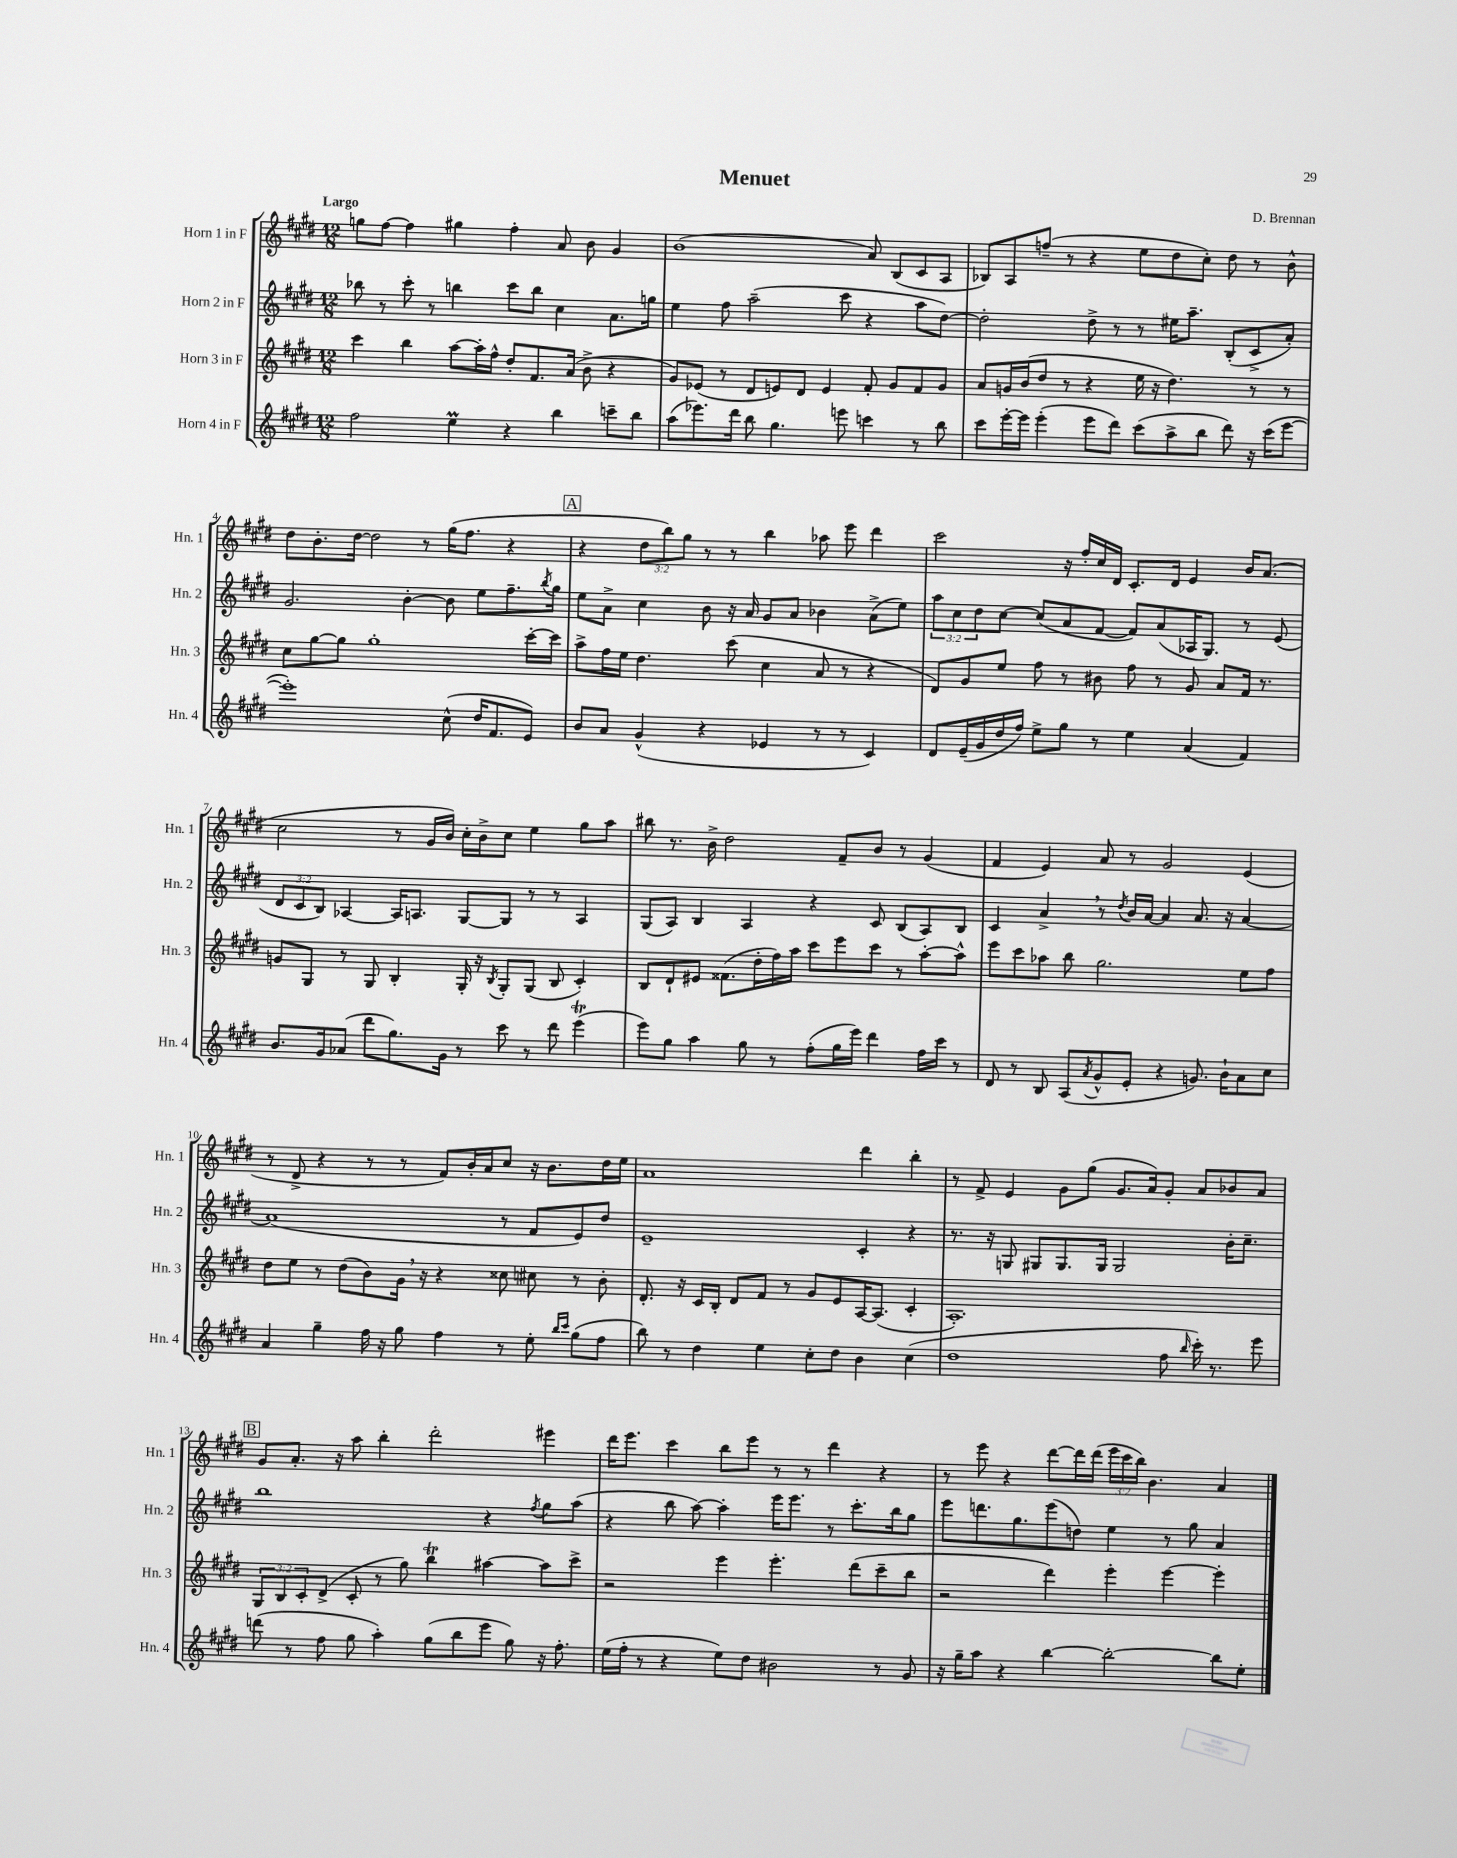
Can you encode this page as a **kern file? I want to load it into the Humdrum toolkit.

**kern	**kern	**kern	**kern
*staff4	*staff3	*staff2	*staff1
*clefG2	*clefG2	*clefG2	*clefG2
*k[f#c#g#d#]	*k[f#c#g#d#]	*k[f#c#g#d#]	*k[f#c#g#d#]
*M12/8	*M12/8	*M12/8	*M12/8
2ff#\	4ccc#\	8bb-\	8gg\L
.	.	8r	[8ff#\J
.	4bb\	8ccc#'\	4ff#\]
.	.	8r	.
4ee\	[8aa\L	4bb\	4gg#\
.	16aa'\]L	.	.
.	16ff#^^\JJ	.	.
4r	8dd#'/L	8ccc#\L	4ff#'\
.	8.f#/	8bb\J	.
4bb\	.	4cc#\	8a/
.	(16a/Jk	.	.
.	8b^\	.	8b\
8ccc~\L	4r	8.a\L	4g#/
8bb\J	.	.	.
.	.	16gg\Jk	.
=	=	=	=
(8aa\L	8g#/L)	4ee\	(1b
8.eee-\)	(8e-/J	.	.
.	8r	8ff#\	.
16ddd#\Jk	.	.	.
8bb\	8d#/L	(2aa~\	.
4.gg#\	8e/)	.	.
.	8d#/J	.	.
.	4e/	.	.
8eee\	.	8ccc#\	.
4ccc\	8f#'/	4r	8a/)
.	8g#/L	.	(8B/L
8r	8f#/	8aa\L	8c#/
8bb\	8g#/J	[8dd#\J)	8A/J
=	=	=	=
8ccc#\L	8a/L	2dd#'\]	8B-/L)
[16eee'\L	16g/L	.	8A/
16eee\]JJ	(16b/J	.	.
(4eee'\	8dd#/J	.	(8ff~/J
.	8r	.	8r
8eee\L	4r	8dd#^\	4r
8ddd#\J)	.	8r	.
(8ccc#\L	16ee\	8r	8ee\L
.	16r	.	.
8aa^\	4.dd#\)	16ee#\LK	8dd#\
.	.	8.aa~\J	.
8bb\J	.	.	8cc#'\J)
8ddd#\)	.	(8B'/L	8dd#\
16r	8r	8c#^/	8r
(16ccc#\LK	.	.	.
[8eee\J	8r	8a'/J)	8b^^\
=	=	=	=
1eee'])	8cc#\L	2.g#/	8dd#\L
.	[8gg#\	.	8.b'\
.	8gg#\]J	.	.
.	.	.	[16dd#\Jk
.	1gg#'	.	2dd#\]
.	.	[4b'\	.
.	.	.	8r
(8cc#^^\	.	8b\]	(16gg#\LK
.	.	.	8.ff#\J
16dd#/LK	.	8ee\L	.
8.f#/	.	.	.
.	.	8.ff#~\	4r
8e/J)	[16ccc#'\LL	.	.
.	.	8qbb/	.
.	16ccc#\]JJ	16gg#\Jk	.
=	=	=	=
8b/L	8aa^\L	8ee\L	4r
8a/J	16ff#\L	8a^\J	.
.	16ee\JJ	.	.
(4g#^^/	4.dd#\	4cc#\	12dd#\L
.	.	.	12bb\)
.	.	.	12gg#\J
4r	.	8b\	8r
.	(8ccc#\	16r	8r
.	.	16a/	.
4e-/	4cc#\	8g#/L	4bb\
.	.	8a/J	.
8r	8a/	4b-\	8aa-\
8r	8r	.	8eee\
4c#/)	4r	(8a^\L	4ddd#\
.	.	8ee\J)	.
=	=	=	=
8d#/L	8d#/L)	12aa\L	2ccc#\
.	.	12cc#\	.
(16e~/L	8g#/	.	.
.	.	12dd#\	.
16g#/	.	.	.
16dd#/	8ee/J	[8cc#\J	.
16ff#/JJ)	.	.	.
8ee^\L	8ff#\	(8cc#/]L	.
8gg#\J	8r	8a/	16r
.	.	.	16ff#'/LL
8r	8b#\	[8f#/J	16cc#/
.	.	.	16d#/JJ
4ee\	8ff#\	8f#/]L)	8.c#'/L
.	8r	(8a/	.
.	.	.	16d#/Jk
(4a/	8g#/	16A-/K	4e/
.	.	8.G#/J)	.
.	8a/L	.	.
4f#/)	16f#/Jk	8r	16b/LK
.	8.r	.	(8.a/J
.	.	(8e/	.
=	=	=	=
8.b/L	8g/L	12d#/L	2cc#\
.	.	12c#/	.
.	8G#/J	.	.
.	.	12B/J)	.
16g#/k	.	.	.
(8a-/J	8r	[4A-/	.
8ddd#\L	8G#/	.	.
8.gg#\)	4B'/	16A-/]LK	8r
.	.	8.A/J	.
.	.	.	16g#/LL
16g#\Jk	.	.	16b/JJ)
8r	16G#'/	[8G#/L	16cc#'\LL
.	16r	.	16b^\J
.	8qB/	.	.
8ccc#\	8G#'/L	8G#/]J	8cc#\J
8r	(8G#/J	8r	4ee\
8ddd#\	8B/	8r	.
(4eee\	4c#'/)	4A/	8gg#\L
.	.	.	8aa\J
=	=	=	=
8eee\L)	8B/L	(8G#/L	8bb#\
8gg#\J	8d#`/	8A/J)	8.r
4aa\	8e#/J	4B/	.
.	.	.	16b^\
.	(8.f##\L	.	2dd#\
8gg#\	.	4A/	.
.	16dd#'\L	.	.
8r	16ff#\)	.	.
.	16aa\JJ	.	.
(8ff#'\L	8ccc#\L	4r	.
16gg#\L	8eee\	.	8f#~/L
16eee\JJ)	.	.	.
4ddd#\	8ccc#\J	8c#/	8b/J
.	8r	(8B/L	8r
16ff#\LL	[8aa'\L	8A/)	(4g#/
16ccc#\JJ	.	.	.
8r	8aa^^\]J	8B/J	.
=	=	=	=
8d#/	8eee\L	4c#/	4f#/
8r	8ccc#\	.	.
8B/	8aa-\J	4a^/	4e/)
(8A/L	8bb\	.	.
8qa/	.	.	.
8g#^^/	2.gg#\	8r	8a/
.	.	8qdd#/	.
8e'/J	.	16b/LL	8r
.	.	[16a/JJ	.
4r	.	4a/]	2g#/
8.g/)	.	8.a/	.
16b`\LK	.	16r	.
8a\	8ee\L	[4a/	(4e/
8cc#\J	8ff#\J	.	.
=	=	=	=
4a/	8dd#\L	(1a]	8r
.	8ee\J	.	8d#^/
4gg#~\	8r	.	4r
.	(8dd#\L	.	.
16ff#\	8b\)	.	8r
16r	.	.	.
8gg#\	16g#\Jk	.	8r
.	16r	.	.
4ff#\	4r	.	8f#/L)
.	.	.	16b'/L
.	.	.	16a/J
8r	8cc##\	8r	8cc#/J
8ee'\	8cc#\	8f#/L	16r
.	.	.	8.b\L
16qqbb/LL	.	.	.
16qqccc#/JJ	.	.	.
(8gg#\L	8r	8e/)	.
8ff#\J	8b'\	8dd#/J	16dd#\L
.	.	.	16ee\JJ
=	=	=	=
8bb\)	8.d#'/	1e~	1a
8r	.	.	.
.	16r	.	.
4dd#\	16c#/LL	.	.
.	16B'/JJ	.	.
.	8d#/L	.	.
4ee\	8f#/J	.	.
.	8r	.	.
8cc#'\L	8g#/L	.	.
8dd#\J	8e/	.	.
4b\	[16A/K	4c#'/	4ddd#\
.	(8.A/]J	.	.
(4cc#\	4c#'/	4r	4bb'\
=	=	=	=
1dd#	1.A')	8.r	8r
.	.	.	8f#^/
.	.	16r	.
.	.	8G/	4e/
.	.	8G#/L	.
.	.	8.G#/	8g#\L
.	.	.	(8gg#\J
.	.	16G#/Jk	.
.	.	2G#/	8.g#/L
.	.	.	16a/k)
8ff#\	.	.	8g#'/J
16qqbb/	.	.	.
16ccc#'\)	.	.	8a/L
8.r	.	.	.
.	.	16b'\LK	8b-/
.	.	8.cc#~\J	.
8eee\	.	.	8a/J
=	=	=	=
(8ddd\	12G#/L	1bb	8g#/L
.	12B/	.	.
8r	.	.	8.a'/J
.	12c#'/	.	.
8ff#\	(8d#^/J	.	.
.	.	.	16r
8gg#\	8c#'/	.	8aa\
4aa'\)	8r	.	4bb'\
.	8gg#\)	.	.
(8gg#\L	4bb\	.	2ddd#'\
8bb\	.	.	.
8eee\J	[4aa#\	4r	.
8gg#\)	.	.	.
.	.	8qff#/	.
16r	8aa#\]L	8gg#\L	4eee#\
8.ff#'\	.	.	.
.	8ccc#^\J	(8aa\J	.
=	=	=	=
(16ee\LL	2r	4r	16ddd#\LK
16ff#'\JJ	.	.	8.eee\J
8r	.	.	.
4r	.	8bb\	4ccc#\
.	.	[8aa\)	.
8ee\L)	4eee\	4aa'\]	8bb\L
8dd#\J	.	.	8eee\J
2b#\	4.eee'\	16eee\LK	8r
.	.	8.eee\J	.
.	.	.	8r
.	.	8r	4ddd#\
.	(8ddd#\L	8.ccc#'\L	.
8r	8ccc#~\	.	4r
.	.	16bb\k	.
8g#/	8bb\J	8gg#\J	.
=	=	=	=
16r	2r	8eee\L	8r
16gg#~\LK	.	.	.
8aa\J	.	8.ddd\	8eee\
4r	.	.	4r
.	.	8.gg#\	.
[4bb\	4ddd#\)	(8eee\	[8ddd#\L
.	.	8dd\J)	16ddd#\]L
.	.	.	(16ddd#\JJ
2bb'\_	4eee'\	4ee\	24eee\LL
.	.	.	24ccc#\
.	.	.	24bb\JJ)
.	.	.	4.b\
.	[4eee\	8r	.
.	.	8gg#\	.
8bb\]L	4eee'\]	4a/	4a/
8ee'\J	.	.	.
==	==	==	==
*-	*-	*-	*-
